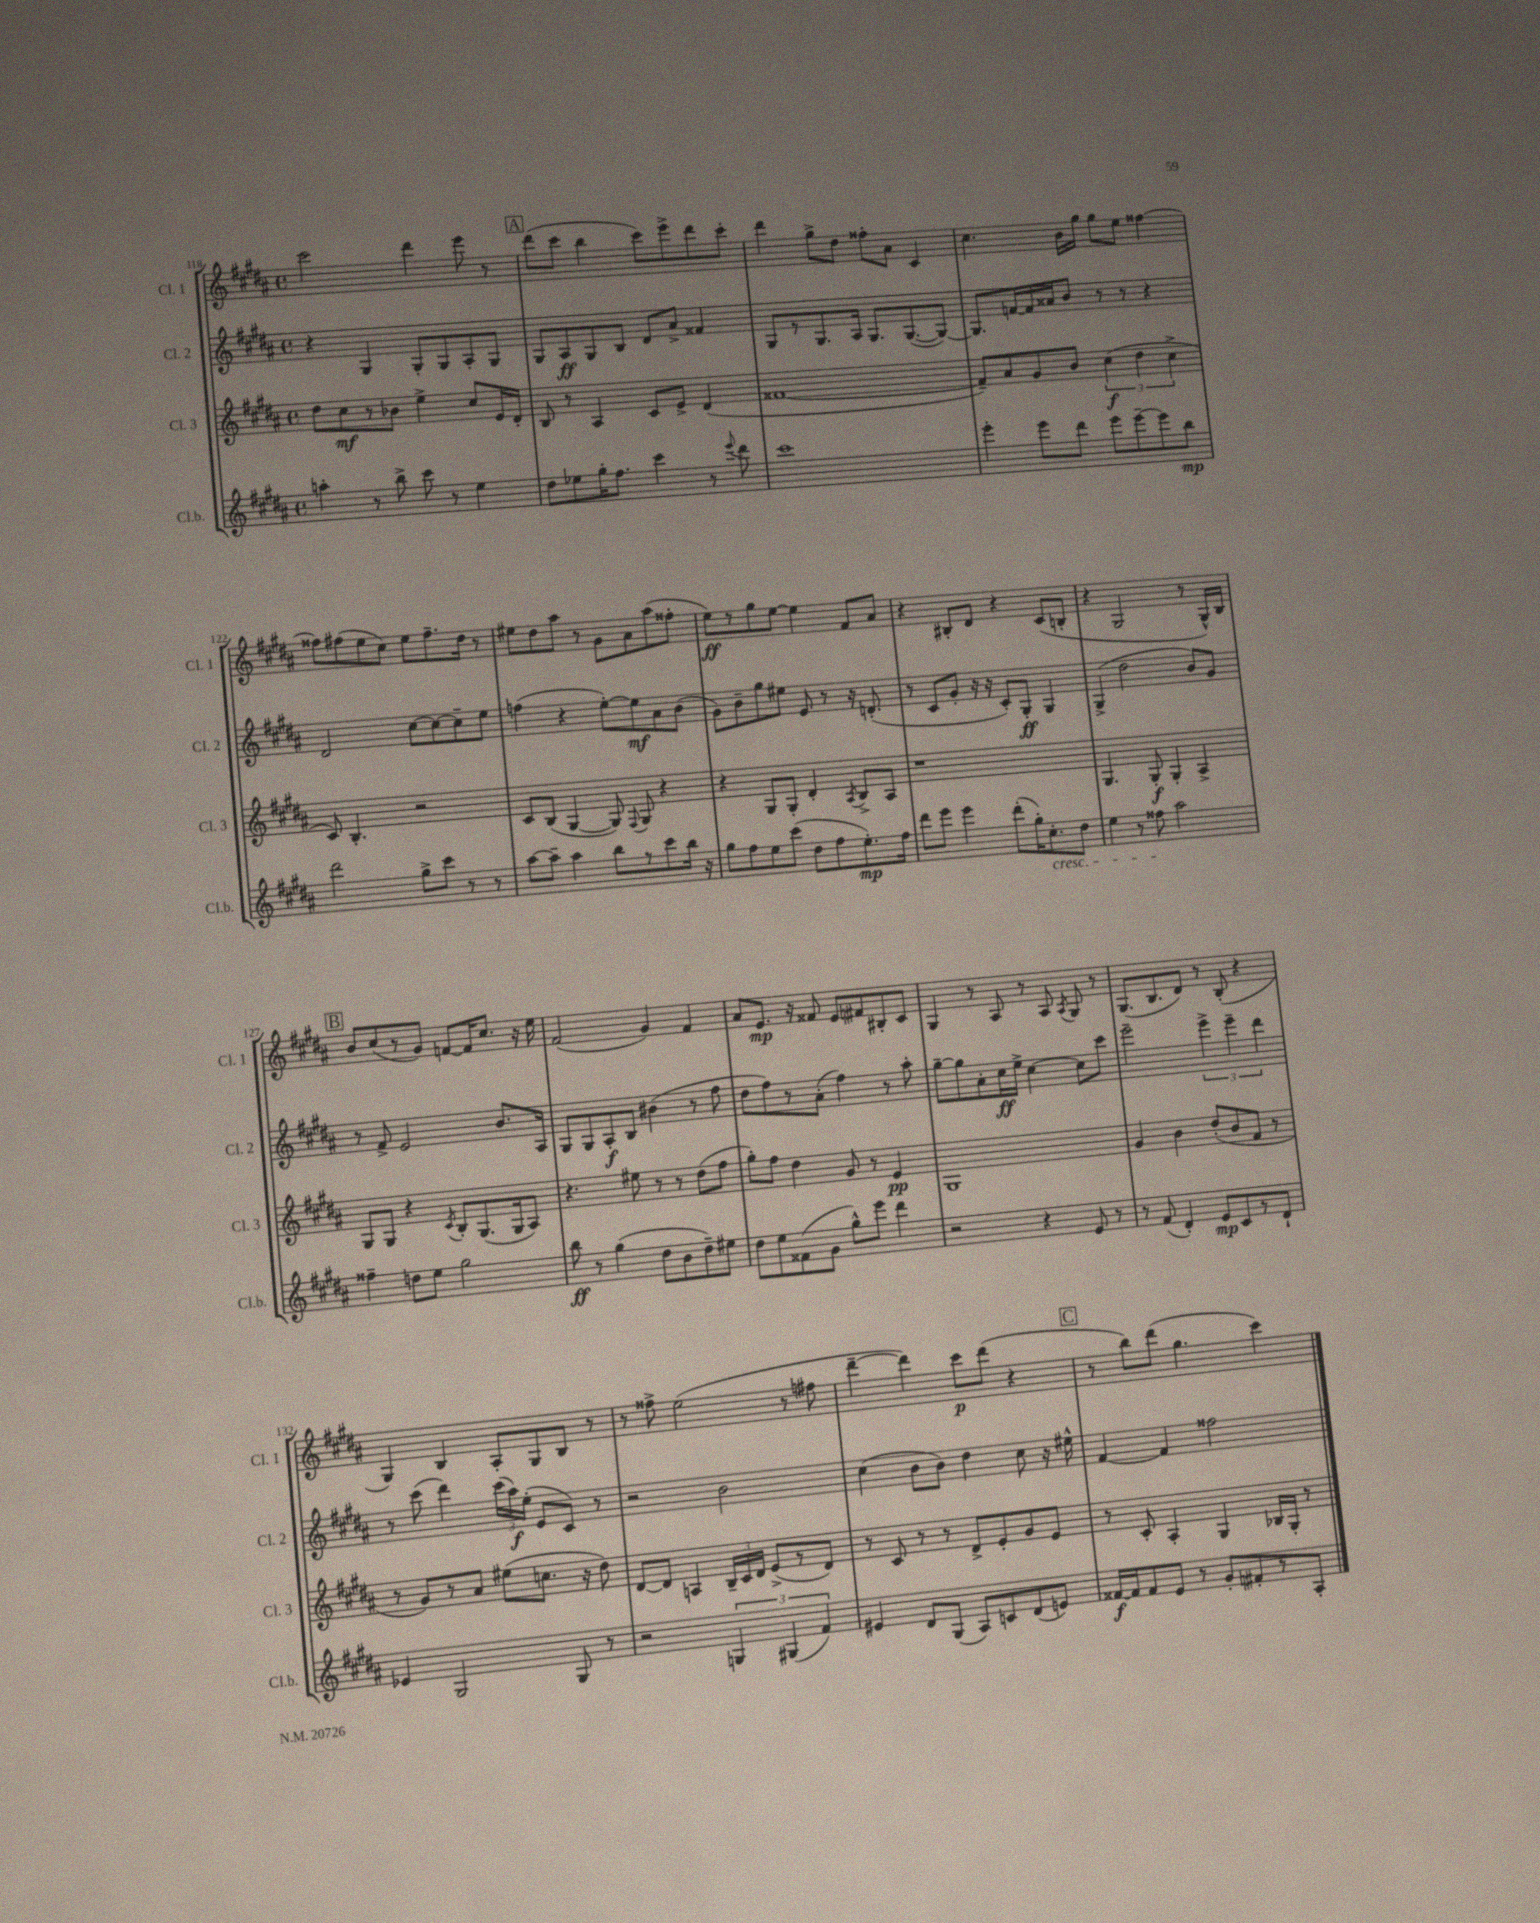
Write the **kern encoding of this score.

**kern	**kern	**kern	**kern
*staff4	*staff3	*staff2	*staff1
*clefG2	*clefG2	*clefG2	*clefG2
*k[f#c#g#d#a#]	*k[f#c#g#d#a#]	*k[f#c#g#d#a#]	*k[f#c#g#d#a#]
*M4/4	*M4/4	*M4/4	*M4/4
*met(c)	*met(c)	*met(c)	*met(c)
4aa'\	8dd#\L	4r	2ccc#\
.	8cc#\	.	.
8r	8r	4G#/	.
8bb^\	8b-\J	.	.
8ccc#\	4ee^\	8G#'/L	4ddd#\
8r	.	8G#/	.
4ee\	8cc#/L	8A#'/	8eee\
.	16e/L	8G#/J	8r
.	16d#'/JJ	.	.
=	=	=	=
8dd#\L	8B/	8G#/L	(8ddd#\L
8ee-\	8r	8A#/	8ccc#\J
16gg#'\K	4A#/	8G#/	4bb\
8.ff#\J	.	.	.
.	.	8B/J	.
4ccc#\	8c#/L	8d#/L	8ccc#\L)
.	8e^/J	8a#^/J	8eee^\
8r	(4d#/	4f##/	8ddd#\
8qqeee/	.	.	.
8ddd#\	.	.	8ccc#'\J
=	=	=	=
1ccc#	[1f##	8G#/L	4ddd#\
.	.	8r	.
.	.	8.G#/	8gg#^\L
.	.	.	8dd#\J
.	.	16A#/Jk	.
.	.	8.G#/L	8ff##'\L
.	.	.	8a#\J
.	.	([8.G#/	.
.	.	.	4c#/
.	.	8G#/_J)	.
=	=	=	=
4eee'\	8f##~/]L)	8.G#/]L	4.cc#\
.	8a#/	.	.
.	.	[16f/L	.
8eee\L	8g#/	16f/]	.
.	.	16a##/J	.
8ddd#\J	8b/J	8b/J	16b\LL
.	.	.	16gg#\JJ
8eee\L	(6cc#\	8r	8gg#\L
[8eee~\	.	8r	8ee\J
.	6dd#\	.	.
8eee\]	.	4r	[4ff##\
.	6cc#^\	.	.
8bb\J	.	.	.
=	=	=	=
2ddd#\	8c#/)	2d#/	8ff##\]L
.	4.B'/	.	(8ff#\
.	.	.	8ee\
.	.	.	8cc#\J)
8gg#^\L	2r	[8cc#\L	8ee\L
8ccc#\J	.	8cc#\_	8.ff#~\
8r	.	8cc#~\]	.
.	.	.	16dd#\Jk
8r	.	8ee\J	8r
=	=	=	=
[8aa#\L	8c#/L	(4ff\	8ee#\L
8aa#~\]J	(8B/J	.	8dd#\
4aa#\	[4G#/	4r	8aa#\J
.	.	.	8r
8bb\L	8G#/])	[8ee'\L)	8g#\L
.	8qqF#/	.	.
8r	8G#/	8ee\]	8a#\
8ccc#\	4r	8a#\	(8aa#\
16bb\Jk	.	(8b\J	8ff##'\J
16r	.	.	.
=	=	=	=
8gg#\L	4r	8g#\L)	8ee\L)
8ff#\	.	8b~\	8r
8ee\	8G#/L	8gg#\	8gg#\
(8ccc#\J	8G#'/J	8ee#\J	[8ee\J
8dd#\L	4d#'/	8e/	4ee\]
8ff#\	.	8r	.
.	8qA#/	.	.
8.ee'\)	8B^/L	16r	8f#/L
.	.	(8.d'/	.
.	8A#/J	.	8a#/J
16ff#\Jk	.	.	.
=	=	=	=
8ddd#\L	1r	8r	4r
8eee\J	.	8c#/L	.
4eee\	.	8g#'/J	8B#'/L
.	.	16r	8d#/J
.	.	16r	.
(8ddd#'\L	.	8c#'/L)	4r
16gg#'\K)	.	8G#'/J	.
8.cc#'\	.	.	.
.	.	4G#/	(8c#/L
8dd#\J	.	.	8B'/J
=	=	=	=
4ee\	4.G#/	(4G#^/	4r
8r	.	2dd#\	2G#/
8ff##\	8G#'/	.	.
2aa#\	4G#'/	.	.
.	4A#^/	8b/L)	8r
.	.	8g#/J	16G#^^/LL)
.	.	.	16B/JJ
=	=	=	=
4ff##~\	8G#/L	8r	8b/L
.	8G#/J	8f#^/	(8cc#/
8dd\L	4r	2e/	8r
8ee\J	.	.	8g#/J)
.	8qc#/	.	.
2gg#\	8B'/L	.	[8f/L
.	(8.G#/	.	16f/]K
.	.	.	8.cc#/J
.	.	8.b/L	.
.	16G#/k	.	.
.	8A#/J)	.	16r
.	.	16A#/Jk	16ee\
=	=	=	=
8bb\	4.r	8G#/L	(2f#/
8r	.	8G#/	.
(4gg#\	.	8A#'/	.
.	8ee#\	8B/J	.
8dd#\L	8r	(4b#\	4g#/)
8b\	8r	.	.
8dd#~\)	(8dd#\L	8r	4f#/
8ee#\J	8ff#\J	8ff#\	.
=	=	=	=
8dd#\L	8gg#'\L)	8dd#\L	8a#/L
8ee\	8ff#\J	8ff#\)	8.e/J
(8f##\	4dd#\	8r	.
.	.	.	16r
8g#\J	.	(8a#'\J	8f##/
8gg#^^\L)	8g#/	4ff#\)	8e/L
8eee\J	8r	.	8f#/
4ddd#\	4e/	8r	8B#'/
.	.	8aa#'\	8c#/J
=	=	=	=
2r	1G#	[8gg#~\L	4G#/
.	.	8gg#\]	.
.	.	8a#'\	8r
.	.	16cc#\L	8A#/
.	.	16ee^\JJ	.
4r	.	[4cc#\	8r
.	.	.	8A#/
.	.	.	8qA#/
8e/	.	8cc#\]L	8G#/
8r	.	8ccc#\J	8r
=	=	=	=
8r	4g#/	2eee~\	(8.G#/L
(8f#/	.	.	.
.	.	.	8.B/
4d#'/)	4b\	.	.
.	.	.	8d#/J)
8e/L	(8dd#'/L	6eee^\	8r
8c#/	8b/	.	(8B'/
.	.	6eee~\	.
8r	8f#/J	.	4r
.	.	6ddd#\	.
8d#`/J	8r	.	.
=	=	=	=
4e-/	8r	8r	4G#/)
.	8g#/L)	(8ccc#\	.
2G#/	8r	4ddd#\)	4B/
.	8a#/J	.	.
.	(8ee#\L	(24ccc#\LL	8A#'/L
.	.	24aa#\)	.
.	.	(24ee'\JJ	.
.	8.cc\J	8e/L	8G#/
8G#/	.	8c#/J)	8B/J
.	16r	.	.
8r	8dd#\)	8r	8r
=	=	=	=
2r	[8d#/L	2r	8r
.	8d#/]J	.	8ff##^\
.	4A/	.	(2ee\
6G/	24B~/LL	2b\	.
.	24c#/	.	.
.	24d#/JJ	.	.
.	(8e^/L	.	.
(6G#/	.	.	.
.	8r	.	8r
6f#/)	.	.	.
.	8d#/J)	.	8ff#\
=	=	=	=
4e#/	8r	(4cc#\	[4ddd#~\
.	8c#/	.	.
8d#/L	8r	8b\L	4ddd#\])
(8G#/J	8r	8b\J)	.
8A#/L)	8d#^/L	4dd#\	8ccc#\L
8c/	8e'/	.	(8ddd#\J
(8d#/	8g#/	8cc#\	4r
8e/J)	8e/J	16r	.
.	.	16ee#^^\	.
=	=	=	=
[16f##/LL	8r	[4f#/	8r
16f##/]J	.	.	.
8f##/	8c#'/	.	8bb\L)
8e/J	4A#'/	4f#/]	(8ddd#\J
8r	.	.	4.gg#\
8g#'/L	4G#/	2ff##\	.
8f#'/	.	.	.
8r	16B-/LL	.	4ccc#\)
.	16G#'/JJ	.	.
8A#'/J	8r	.	.
==	==	==	==
*-	*-	*-	*-
